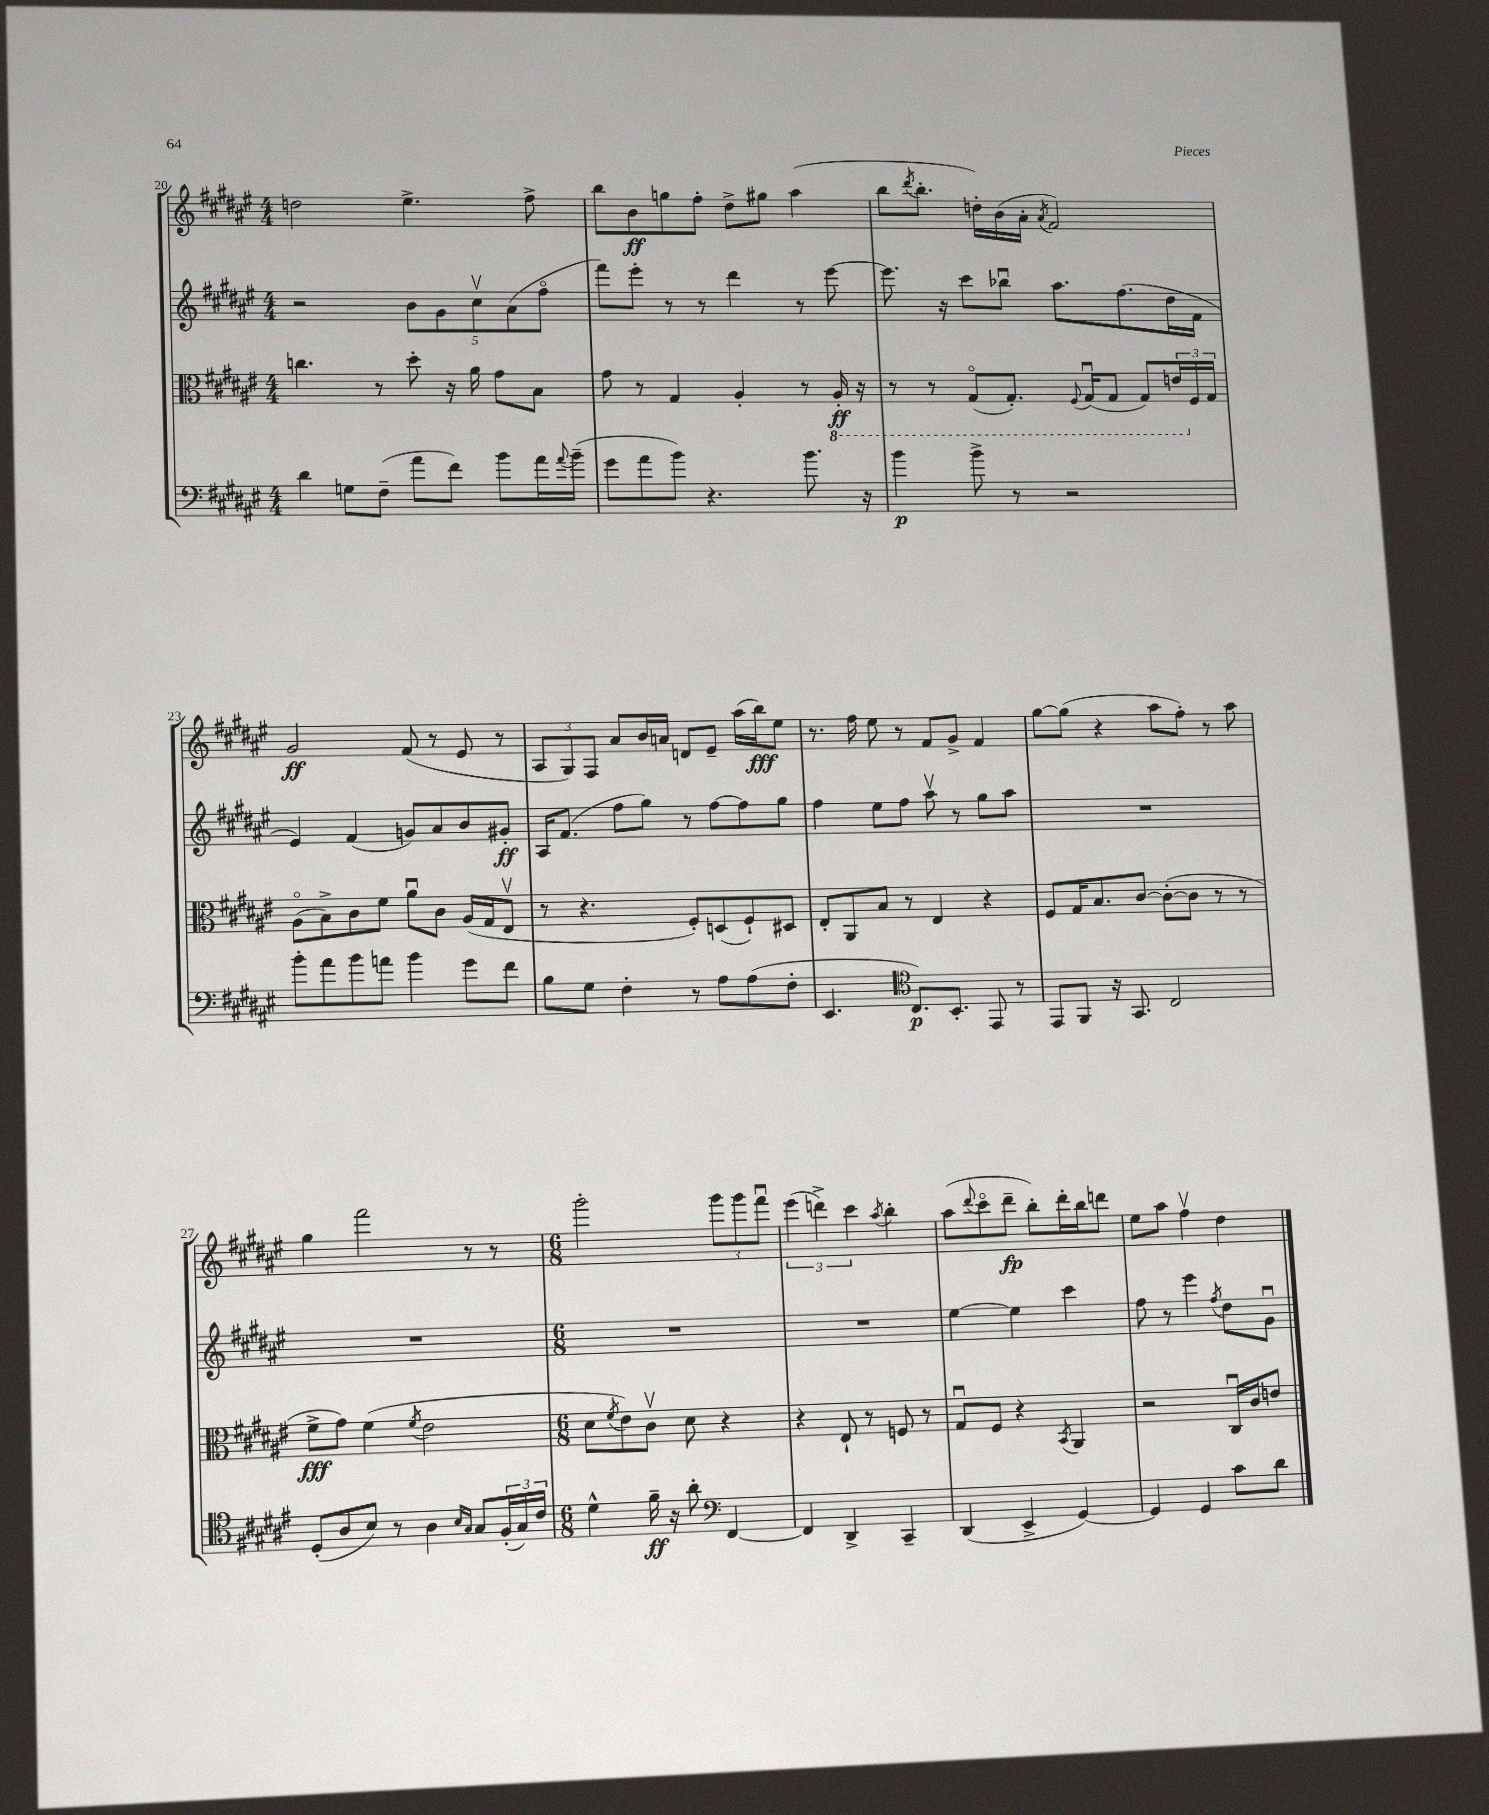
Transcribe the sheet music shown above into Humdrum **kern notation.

**kern	**kern	**kern	**kern
*staff4	*staff3	*staff2	*staff1
*clefF4	*clefC3	*clefG2	*clefG2
*k[f#c#g#d#a#e#]	*k[f#c#g#d#a#e#]	*k[f#c#g#d#a#e#]	*k[f#c#g#d#a#e#]
*M4/4	*M4/4	*M4/4	*M4/4
4d#	4.cc	2r	2dd
8G	.	.	.
(8F#~	8r	.	.
8a#	8dd#'	10b	4.ee#^
.	.	10g#	.
8f#)	16r	.	.
.	16a#	.	.
.	.	10cc#v	.
8b	8g#	.	.
.	.	(10a#	.
16a#	8B	.	8ff#^
.	.	10ff#o	.
8qqa#	.	.	.
(16b~	.	.	.
=	=	=	=
8g#	8g#	8fff#)	8bb
8a#	8r	8eee#'	8b
8b)	4G#	8r	8gg
4.r	.	8r	8ff#'
.	4A#'	4ddd#	8dd#^
.	.	.	8gg#
8.b	8r	8r	(4aa#
.	16AA#'	[8eee#	.
16r	16r	.	.
=	=	=	=
4b	8r	8.eee#]	8bb
.	.	.	8qddd#
.	8r	.	8.bb'
.	.	16r	.
8b^	(8GG#o	8ccc#	.
.	.	.	16dd')
8r	8.GG#')	8bb-u	(16b
.	.	.	16a#'
.	.	.	8qa#
2r	.	8.aa#	2f#)
.	8qqFF#	.	.
.	(16GG#u	.	.
.	8GG#	.	.
.	.	(8.ff#	.
.	8GG#)	.	.
.	24E	16dd#	.
.	24F#	.	.
.	.	16f#	.
.	24G#	.	.
=	=	=	=
8b'	(8A#o	4e#)	2g#
8a#	8B^)	.	.
8b	8c#	(4f#	.
8a	8f#	.	.
4b	8a#u	8g)	(8f#
.	8c#	8a#	8r
8g#	(16A#	8b	8e#
.	16G#	.	.
8f#	8E#v	8g#'	8r
=	=	=	=
8B	8r	16A#	12A#
.	.	(8.f#	.
.	.	.	12G#)
8G#	4.r	.	.
.	.	.	12F#
4F#'	.	8ff#	8a#
.	.	8gg#)	16b
.	.	.	16a
8r	8F#')	8r	8d
8A#	(8D	[8ff#	8e#~
(8A#	8F#`)	8ff#]	(16aa#
.	.	.	16bb)
8F#'	8D#	8gg#	8ee#
=	=	=	=
4.EE#	8E#'	4ff#	8.r
.	8AA#	.	.
.	.	.	16ff#
.	8B	8ee#	8ee#
*clefC4	*	*	*
8.C#)	8r	8ff#	8r
.	4E#	8aa#v	8f#
8.BB'	.	.	.
.	.	8r	8g#^
8EE#	4r	8gg#	4f#
8r	.	8aa#	.
=	=	=	=
8EE#	8F#	1r	[8gg#
8FF#	16G#	.	(8gg#]
.	8.B	.	.
16r	.	.	4r
8.GG#	.	.	.
.	[8c#	.	.
2C#	(8c#'_	.	8aa#
.	8c#]	.	8ff#')
.	8r	.	8r
.	8r	.	8aa#
=	=	=	=
(8D#'	8f#^	1r	4gg#
8A#	8g#)	.	.
8B)	(4f#	.	2fff#
8r	.	.	.
.	8qf#	.	.
4A#	2e#	.	.
16qqB	.	.	.
16qqG#	.	.	.
8G#	.	.	8r
(24F#'	.	.	8r
24G#)	.	.	.
24c#	.	.	.
=	=	=	=
*M6/8	*M6/8	*M6/8	*M6/8
4d#^^	8d#	2.r	2ggg#'
.	8qf#	.	.
.	8e#)	.	.
16f#~	8c#v	.	.
16r	.	.	.
8a#'	8d#	.	.
*clefF4	*	*	*
[4FF#	4r	.	12ggg#
.	.	.	12ggg#
.	.	.	12fff#u
=	=	=	=
4FF#]	4r	2.r	(6eee#
.	.	.	6ddd^)
4DD#^	8E#`	.	.
.	.	.	6ccc#
.	8r	.	.
.	.	.	8qaa#
4CC#~	8F	.	4bb'
.	8r	.	.
=	=	=	=
(4DD#	8G#u	[4ee#	(8aa#
.	.	.	8qqddd#
.	8F#	.	8ccc#o
4EE#^	4r	4ee#]	8ddd#~
.	.	.	8bb')
.	8qBB	.	.
[4GG#)	4AA#	4ccc#	16ddd#'
.	.	.	16bb
.	.	.	8ddd
=	=	=	=
4GG#]	2r	8ff#	8ee#
.	.	8r	8aa#
4GG#	.	4eee#	4ff#v
.	.	8qff#	.
8c#	16C#u	8dd#	4dd#
.	16c#	.	.
8d#	8e	8g#u	.
==	==	==	==
*-	*-	*-	*-
